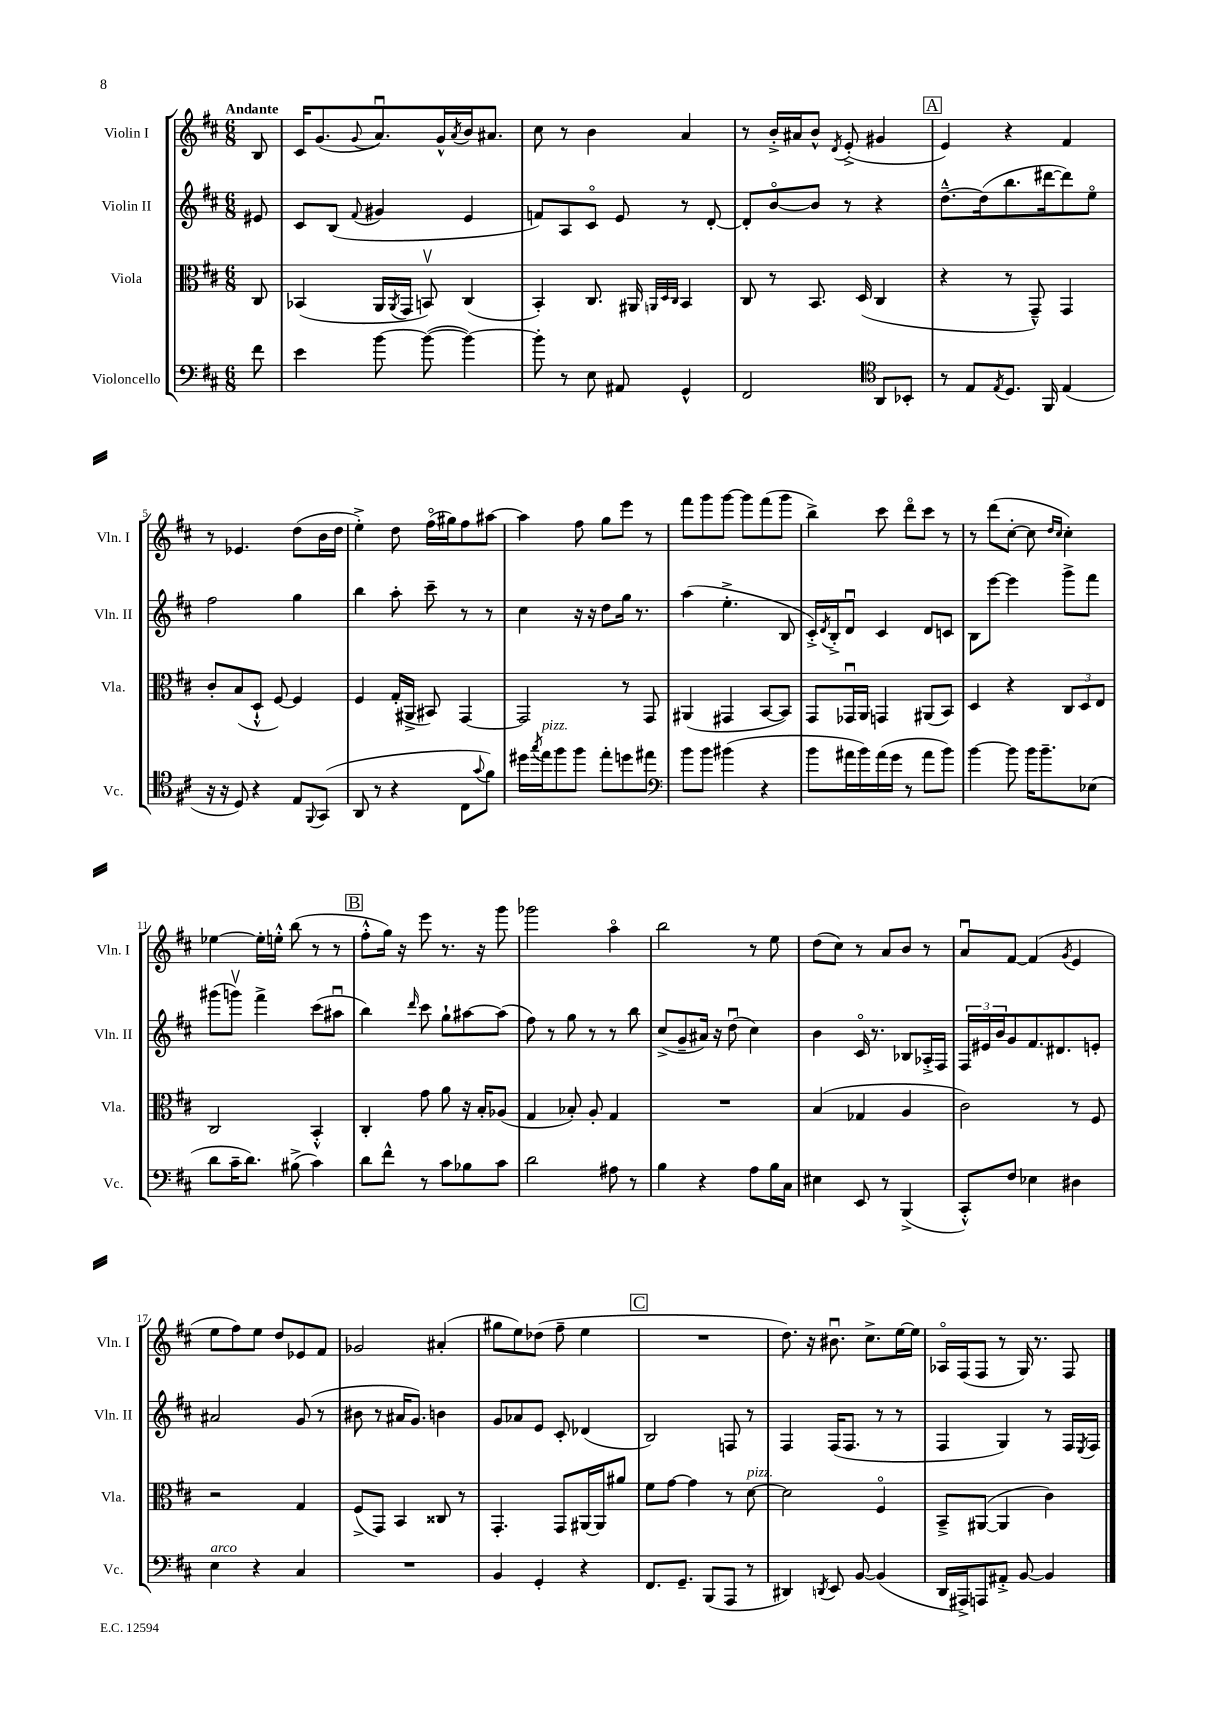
<<
\new StaffGroup <<
\new Staff = "s0" \with { instrumentName = "Violin I" shortInstrumentName = "Vln. I" } {
    \clef treble \key d \major \numericTimeSignature \time 6/8 \partial 8 \tempo "Andante"
    b8 |
    cis'16 g'8.( \appoggiatura { g'8 } a'8.\downbow) g'16-^ \acciaccatura { a'8 } b'16 ais'8. |
    cis''8 r8 b'4 a'4 |
    r8 b'16-.-> ais'16 b'8-^ \acciaccatura { d'8 } e'8-.->( gis'4 |
    \mark \markup { \box "A" } e'4) r4 fis'4 |
    r8 ees'4. d''8( b'16 d''16 |
    e''4-.->) d''8 fis''16\flageolet( gis''16) fis''8 ais''8~ |
    ais''4 fis''8 g''8 e'''8 r8 |
    fis'''8 g'''8 g'''8~ g'''8 fis'''8( g'''8 |
    b''4->) cis'''8 d'''8\flageolet cis'''8 r8 |
    r8 d'''8( cis''8~-. cis''8 \grace { d''16 cis''16 } cis''4-.) |
    ees''4~ ees''16-. e''16-.-^ b''8( r8 r8 |
    \mark \markup { \box "B" } fis''8-.-^ g''16) r16 e'''8 r8. r16 g'''8 |
    ges'''2 a''4\flageolet |
    b''2 r8 e''8 |
    d''8( cis''8) r8 a'8 b'8 r8 |
    a'8\downbow fis'8~ fis'4( \acciaccatura { g'8 } e'4 |
    e''8 fis''8) e''8 d''8 ees'8 fis'8 |
    ges'2 ais'4-.( |
    gis''8 e''8) des''8( fis''8-- e''4 |
    \mark \markup { \box "C" } R2. |
    d''8.) r16 bis'8.\downbow cis''8.-> e''16~ e''16 |
    aes16\flageolet fis16( fis8 r8 g16) r8. fis8 \bar "|." |
}
\new Staff = "s1" \with { instrumentName = "Violin II" shortInstrumentName = "Vln. II" } {
    \clef treble \key d \major \numericTimeSignature \time 6/8 \partial 8
    eis'8 |
    cis'8 b8( \appoggiatura { fis'8 } gis'4 e'4 |
    f'8) a8 cis'8\flageolet e'8 r8 d'8~-. |
    d'8-. b'8~\flageolet b'8 r8 r4 |
    \mark \markup { \box "A" } d''8.~---^ d''16( b''8. dis'''16~ dis'''8) e''8\flageolet |
    fis''2 g''4 |
    b''4 a''8-. cis'''8-- r8 r8 |
    cis''4 r16 r16 d''8 g''16 r8. |
    a''4( e''4.-.-> b8 |
    cis'16-.->) \acciaccatura { d'8 } b16-.-> d'8\downbow cis'4 d'8 c'8 |
    b8 e'''8~ e'''4 g'''8-> fis'''8 |
    gis'''8( g'''8\upbow) fis'''4-> cis'''8( ais''8\downbow |
    \mark \markup { \box "B" } b''4) \grace { d'''16 } cis'''8 g''8-! ais''8~ ais''8( |
    fis''8) r8 g''8 r8 r8 b''8 |
    cis''8->( g'8-- ais'16) r16 d''8\downbow( cis''4) |
    b'4 cis'16\flageolet r8. bes8 aes16-.-> fis16 |
    \tuplet 3/2 { fis16 eis'16 b'16 } g'8 fis'8. dis'8. e'8-. |
    ais'2 g'8( r8 |
    bis'8 r8 ais'16 g'8.) b'4 |
    g'8 aes'8 e'8 cis'8-. des'4( |
    \mark \markup { \box "C" } b2) f8 r8 |
    fis4 fis16( fis8. r8 r8 |
    fis4 g4) r8 fis16 \acciaccatura { e8 } fis16 \bar "|." |
}
\new Staff = "s2" \with { instrumentName = "Viola" shortInstrumentName = "Vla." } {
    \clef alto \key d \major \numericTimeSignature \time 6/8 \partial 8
    cis8 |
    bes,4( a,16 \acciaccatura { a,8 } g,16 b,8\upbow) cis4( |
    b,4-.) cis8. ais,16 \grace { a,32 d32 cis32 } b,4 |
    cis8 r8 b,8. d16( cis4 |
    \mark \markup { \box "A" } r4 r8 g,8---^) g,4 |
    cis'8-. b8( d8-!-^ fis8~) fis4 |
    fis4 g16-.( ais,16-> bis,8) g,4~ |
    g,2 r8 g,8 |
    ais,4( gis,4 b,8~ b,8) |
    g,8 ges,16\downbow a,16 g,4 ais,8( b,8) |
    d4 r4 \tuplet 3/2 { cis8 d8 e8 } |
    cis2 b,4-.-^ |
    \mark \markup { \box "B" } cis4-. g'8 a'8 r16 b16-. aes8( |
    g4 bes8-.) a8-. g4 |
    R2. |
    b4( ges4 a4 |
    cis'2) r8 fis8 |
    r2 g4 |
    fis8->( g,8) b,4 cisis8 r8 |
    g,4.-. g,8 ais,16~ ais,16 ais'8 |
    \mark \markup { \box "C" } fis'8 g'8~ g'4 r8 d'8~^\markup { \italic "pizz." } |
    d'2 fis4\flageolet |
    b,8---> ais,8~( ais,4 cis'4) \bar "|." |
}
\new Staff = "s3" \with { instrumentName = "Violoncello" shortInstrumentName = "Vc." } {
    \clef bass \key d \major \numericTimeSignature \time 6/8 \partial 8
    fis'8 |
    e'4 b'8~ b'8~( b'4~) |
    b'8-. r8 e8 ais,8 g,4-^ |
    fis,2 \clef tenor a,8 bes,8-. |
    \mark \markup { \box "A" } r8 e8 \acciaccatura { e8 } d8. fis,16 e4( |
    r16 r16 d8) r4 e8 \appoggiatura { fis,8 } g,8( |
    a,8 r8 r4 cis8 \appoggiatura { g'8 } fis'8) |
    dis''16 \acciaccatura { g''8 } e''16^\markup { \italic "pizz." } fis''8 fis''8 e''8-. d''8 eis''8 |
    \clef bass b'8 b'8 bis'4( r4 |
    b'8 ais'16 b'16) ais'16( g'16 r8 ais'8 b'8) |
    b'4~ b'8 b'16 b'8.-- ees8( |
    d'8 cis'16-- d'8.) bis8->( cis'4) |
    \mark \markup { \box "B" } d'8 fis'8-^ r8 cis'8 bes8 cis'8 |
    d'2 ais8 r8 |
    b4 r4 a8 b16 cis16 |
    eis4 e,8 r8 b,,4->( |
    cis,8-.-^) fis8 ees4 dis4 |
    e4^\markup { \italic "arco" } r4 cis4 |
    R2. |
    b,4 g,4-. r4 |
    \mark \markup { \box "C" } fis,8. g,8.-- b,,8( a,,8 r8 |
    dis,4) \acciaccatura { d,8 } e,8 b,8~ b,4( |
    d,16 ais,,16->) a,,8 ais,8-.-> b,8~ b,4 \bar "|." |
}
>>
>>
